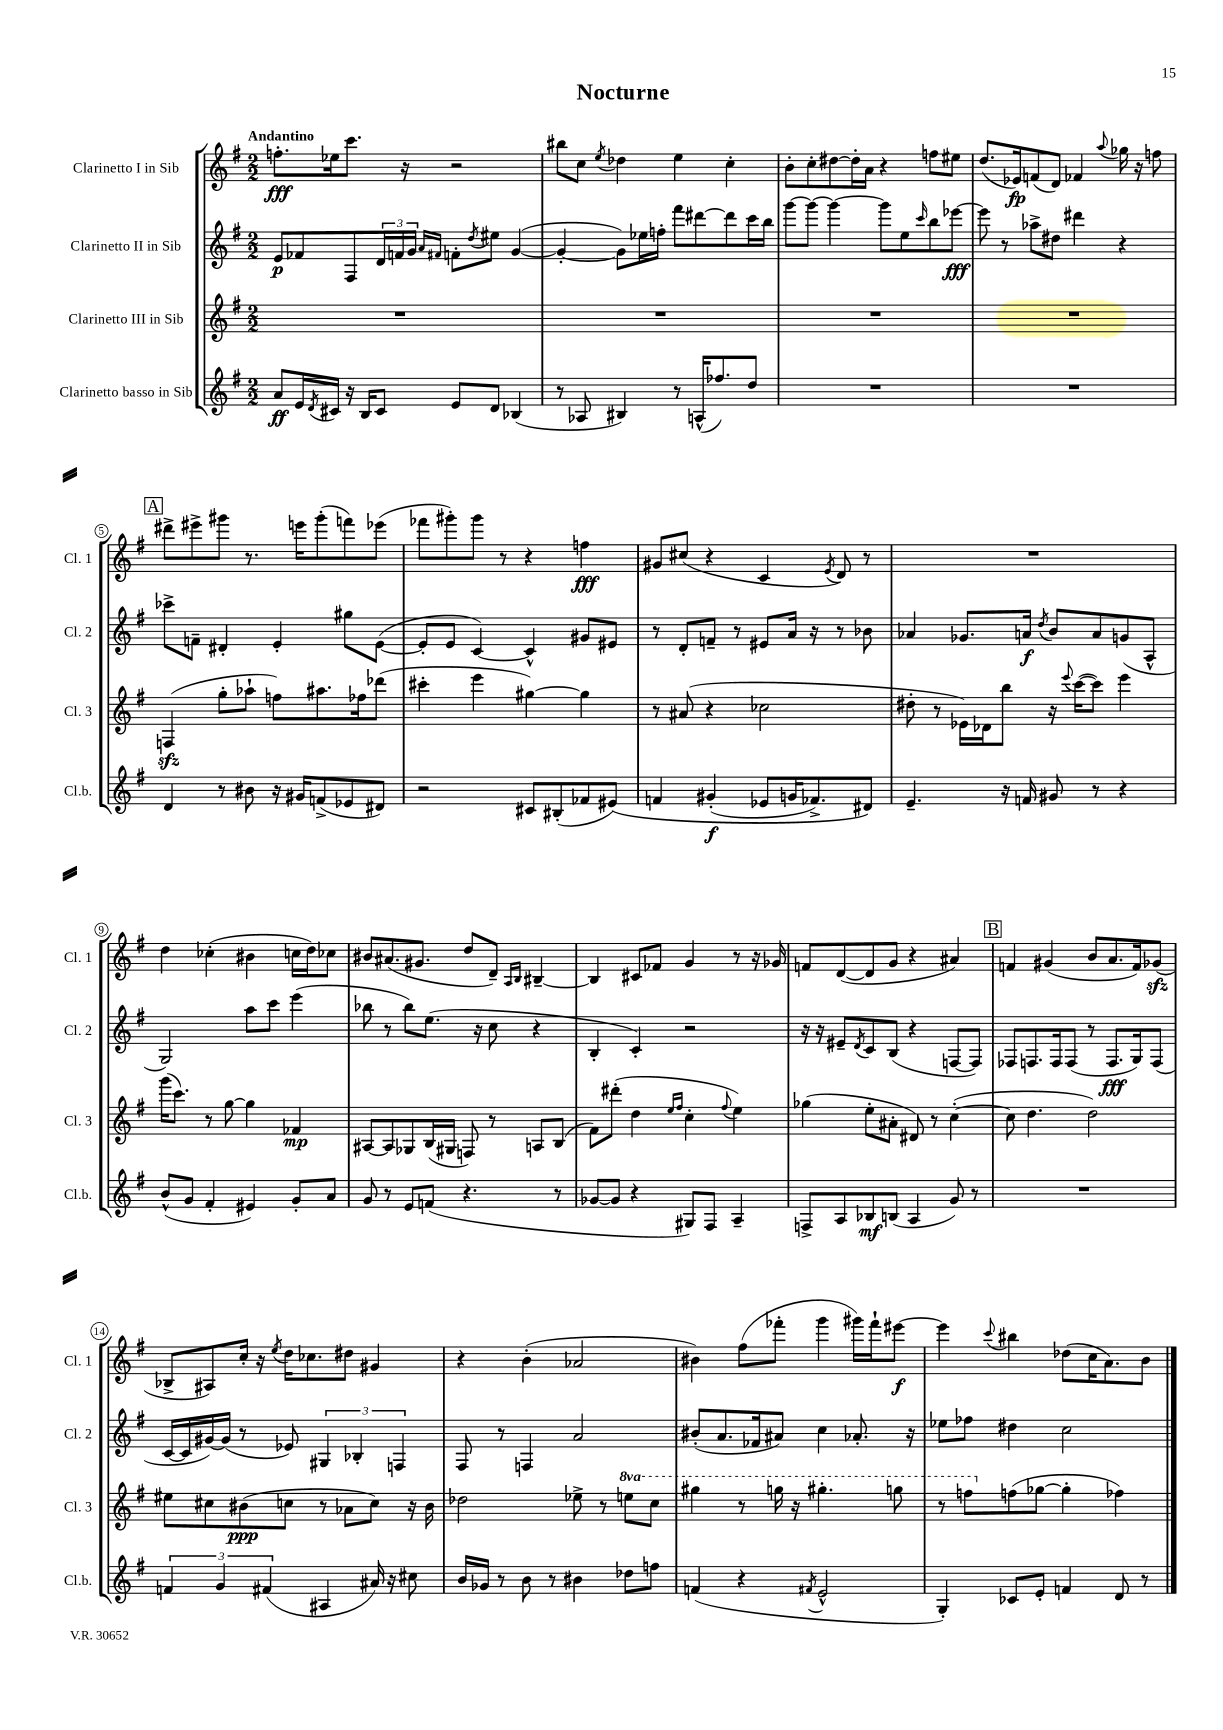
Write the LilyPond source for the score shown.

\header { title = "Nocturne" }
<<
\new StaffGroup <<
\new Staff = "s0" \with { instrumentName = "Clarinetto I in Sib" shortInstrumentName = "Cl. 1" } {
    \clef treble \key g \major \numericTimeSignature \time 2/2 \tempo "Andantino"
    f''8.-.\fff ees''16 c'''8. r16 r2 |
    bis''8 c''8 \acciaccatura { e''8 } des''4 e''4 c''4-. |
    b'8-. c''8-. dis''8~ dis''16-. a'16 r4 f''8 eis''8 |
    d''8.( ees'16\fp) f'8( d'8) fes'4 \appoggiatura { a''8 } ges''16 r16 f''8 |
    \mark \markup { \box "A" } dis'''8-> eis'''8-> gis'''8 r8. e'''16 gis'''8-.( f'''8) ees'''8( |
    fes'''8 gis'''8-.) gis'''8 r8 r4 f''4\fff |
    gis'8 cis''8( r4 c'4 \acciaccatura { e'8 } d'8) r8 |
    R1 |
    d''4 ces''4-.( bis'4 c''16 d''16) ces''8 |
    bis'8 ais'8.( gis'8. d''8 d'8--) \grace { a16 b16 } bis4~-- |
    bis4 cis'8 fes'8 g'4 r8 r16 ges'16 |
    f'8 d'8~( d'8 g'8 r4 ais'4) |
    \mark \markup { \box "B" } f'4 gis'4( b'8 a'8. f'16) ges'8\sfz( |
    bes8-> ais8) c''16-. r16 \acciaccatura { e''8 } d''16 ces''8. dis''8 gis'4 |
    r4 b'4-.( aes'2 |
    bis'4) fis''8( fes'''8-. g'''4 gis'''16) fes'''16-! eis'''8~\f |
    eis'''4 \appoggiatura { c'''8 } bis''4 des''8( c''16 a'8.) b'8 \bar "|." |
}
\new Staff = "s1" \with { instrumentName = "Clarinetto II in Sib" shortInstrumentName = "Cl. 2" } {
    \clef treble \key g \major \numericTimeSignature \time 2/2
    e'8\p fes'8 fis8 \tuplet 3/2 { d'16 f'16 g'16 } \grace { a'16 fis'16 } f'8-. \acciaccatura { d''8 } eis''8 g'4~( |
    g'4~-. g'8) ees''16 f''16-. fis'''8 dis'''8~ dis'''8 c'''16 b''16 |
    g'''8~ g'''8~ g'''4~ g'''8 e''8 \grace { c'''16 } b''8 ees'''8~\fff |
    ees'''8 r8 aes''8-> dis''8 dis'''4 r4 |
    \mark \markup { \box "A" } ces'''8-> f'8-- dis'4-. e'4-. gis''8 e'8~( |
    e'8-. e'8 c'4~) c'4-^ gis'8 eis'8 |
    r8 d'8-. f'8-- r8 eis'8 a'16 r16 r8 bes'8 |
    aes'4 ges'8. a'16\f \acciaccatura { d''8 } b'8 a'8 g'8( a8-^ |
    g2) a''8 c'''8 e'''4( |
    bes''8 r8 bes''8) e''8.( r16 c''8 r4 |
    b4-. c'4-.) r2 |
    r16 r16 eis'8-- \acciaccatura { d'8 } c'8 b8( r4 f8~ f8) |
    \mark \markup { \box "B" } fes8 f8. f16 f8( r8 f8.\fff g16) f8( |
    c'16~ c'16 gis'16~) gis'16( r8 ees'8) \tuplet 3/2 { gis4 bes4-. f4 } |
    fis8 r8 f4 a'2 |
    bis'8-.( a'8. fes'16 ais'8) c''4 aes'8.-. r16 |
    ees''8 fes''8 dis''4 c''2 \bar "|." |
}
\new Staff = "s2" \with { instrumentName = "Clarinetto III in Sib" shortInstrumentName = "Cl. 3" } {
    \clef treble \key g \major \numericTimeSignature \time 2/2 \set Staff.ottavationMarkups = #ottavation-simple-ordinals
    R1 |
    R1 |
    R1 |
    R1 |
    \mark \markup { \box "A" } f4\sfz( g''8-. aes''8-! f''8) ais''8. fes''16 des'''8( |
    cis'''4-. e'''4 gis''4~) gis''4 |
    r8 ais'8( r4 ces''2 |
    dis''8-. r8 ees'16) des'16 b''8 r16 \appoggiatura { e'''8 } c'''16~( c'''8) e'''4 |
    g'''16( c'''8.) r8 g''8~ g''4 fes'4\mp |
    ais8~ ais8 ges8 b16( gis16 f8) r8 a8 b8( |
    fis'8) dis'''8-.( d''4 \grace { e''16 fis''16 } c''4-. \appoggiatura { fis''8 } e''4) |
    ges''4( e''8-. ais'8-. dis'8) r8 c''4~-.( |
    \mark \markup { \box "B" } c''8 d''4. d''2) |
    eis''8 cis''8 bis'8\ppp( c''8 r8 aes'8 c''8) r16 bis'16 |
    des''2 ees''8-> r8 \ottava #1 e'''!8 c'''8 |
    gis'''4 r8 g'''16 r16 gis'''4.-. g'''8 |
    r8 f'''8 \ottava #0 f''8( ges''8~ ges''4-. fes''4) \bar "|." |
}
\new Staff = "s3" \with { instrumentName = "Clarinetto basso in Sib" shortInstrumentName = "Cl.b." } {
    \clef treble \key g \major \numericTimeSignature \time 2/2
    a'8\ff e'16 \acciaccatura { d'8 } cis'16 r16 b16 cis'8 e'8 d'8 bes4( |
    r8 aes8 bis4) r8 a16-^( fes''8.) d''8 |
    R1 |
    R1 |
    \mark \markup { \box "A" } d'4 r8 bis'8 r16 gis'16 f'8->( ees'8 dis'8) |
    r2 cis'8 bis8-.( fes'8 eis'8)\( |
    f'4 gis'4-.\f( ees'8 g'16 fes'8.->) dis'8\) |
    e'4.-- r16 f'16 gis'8 r8 r4 |
    b'8-^( g'8 fis'4-. eis'4) g'8-. a'8 |
    g'8 r8 e'8 f'8( r4. r8 |
    ges'8~ ges'8 r4 gis8) fis8 a4-- |
    f8-> a8 bes8\mf b8( a4 g'8) r8 |
    \mark \markup { \box "B" } R1 |
    \tuplet 3/2 { f'4 g'4 fis'4( } ais4 ais'16) r16 cis''8 |
    b'16 ges'16 r8 b'8 r8 bis'4 des''8 f''8 |
    f'4( r4 \acciaccatura { fis'8 } e'2-^ |
    g4-.) ces'8 e'8-. f'4 d'8 r8 \bar "|." |
}
>>
>>
\layout { \context { \Score \override BarNumber.stencil = #(make-stencil-circler 0.1 0.3 ly:text-interface::print) } }
